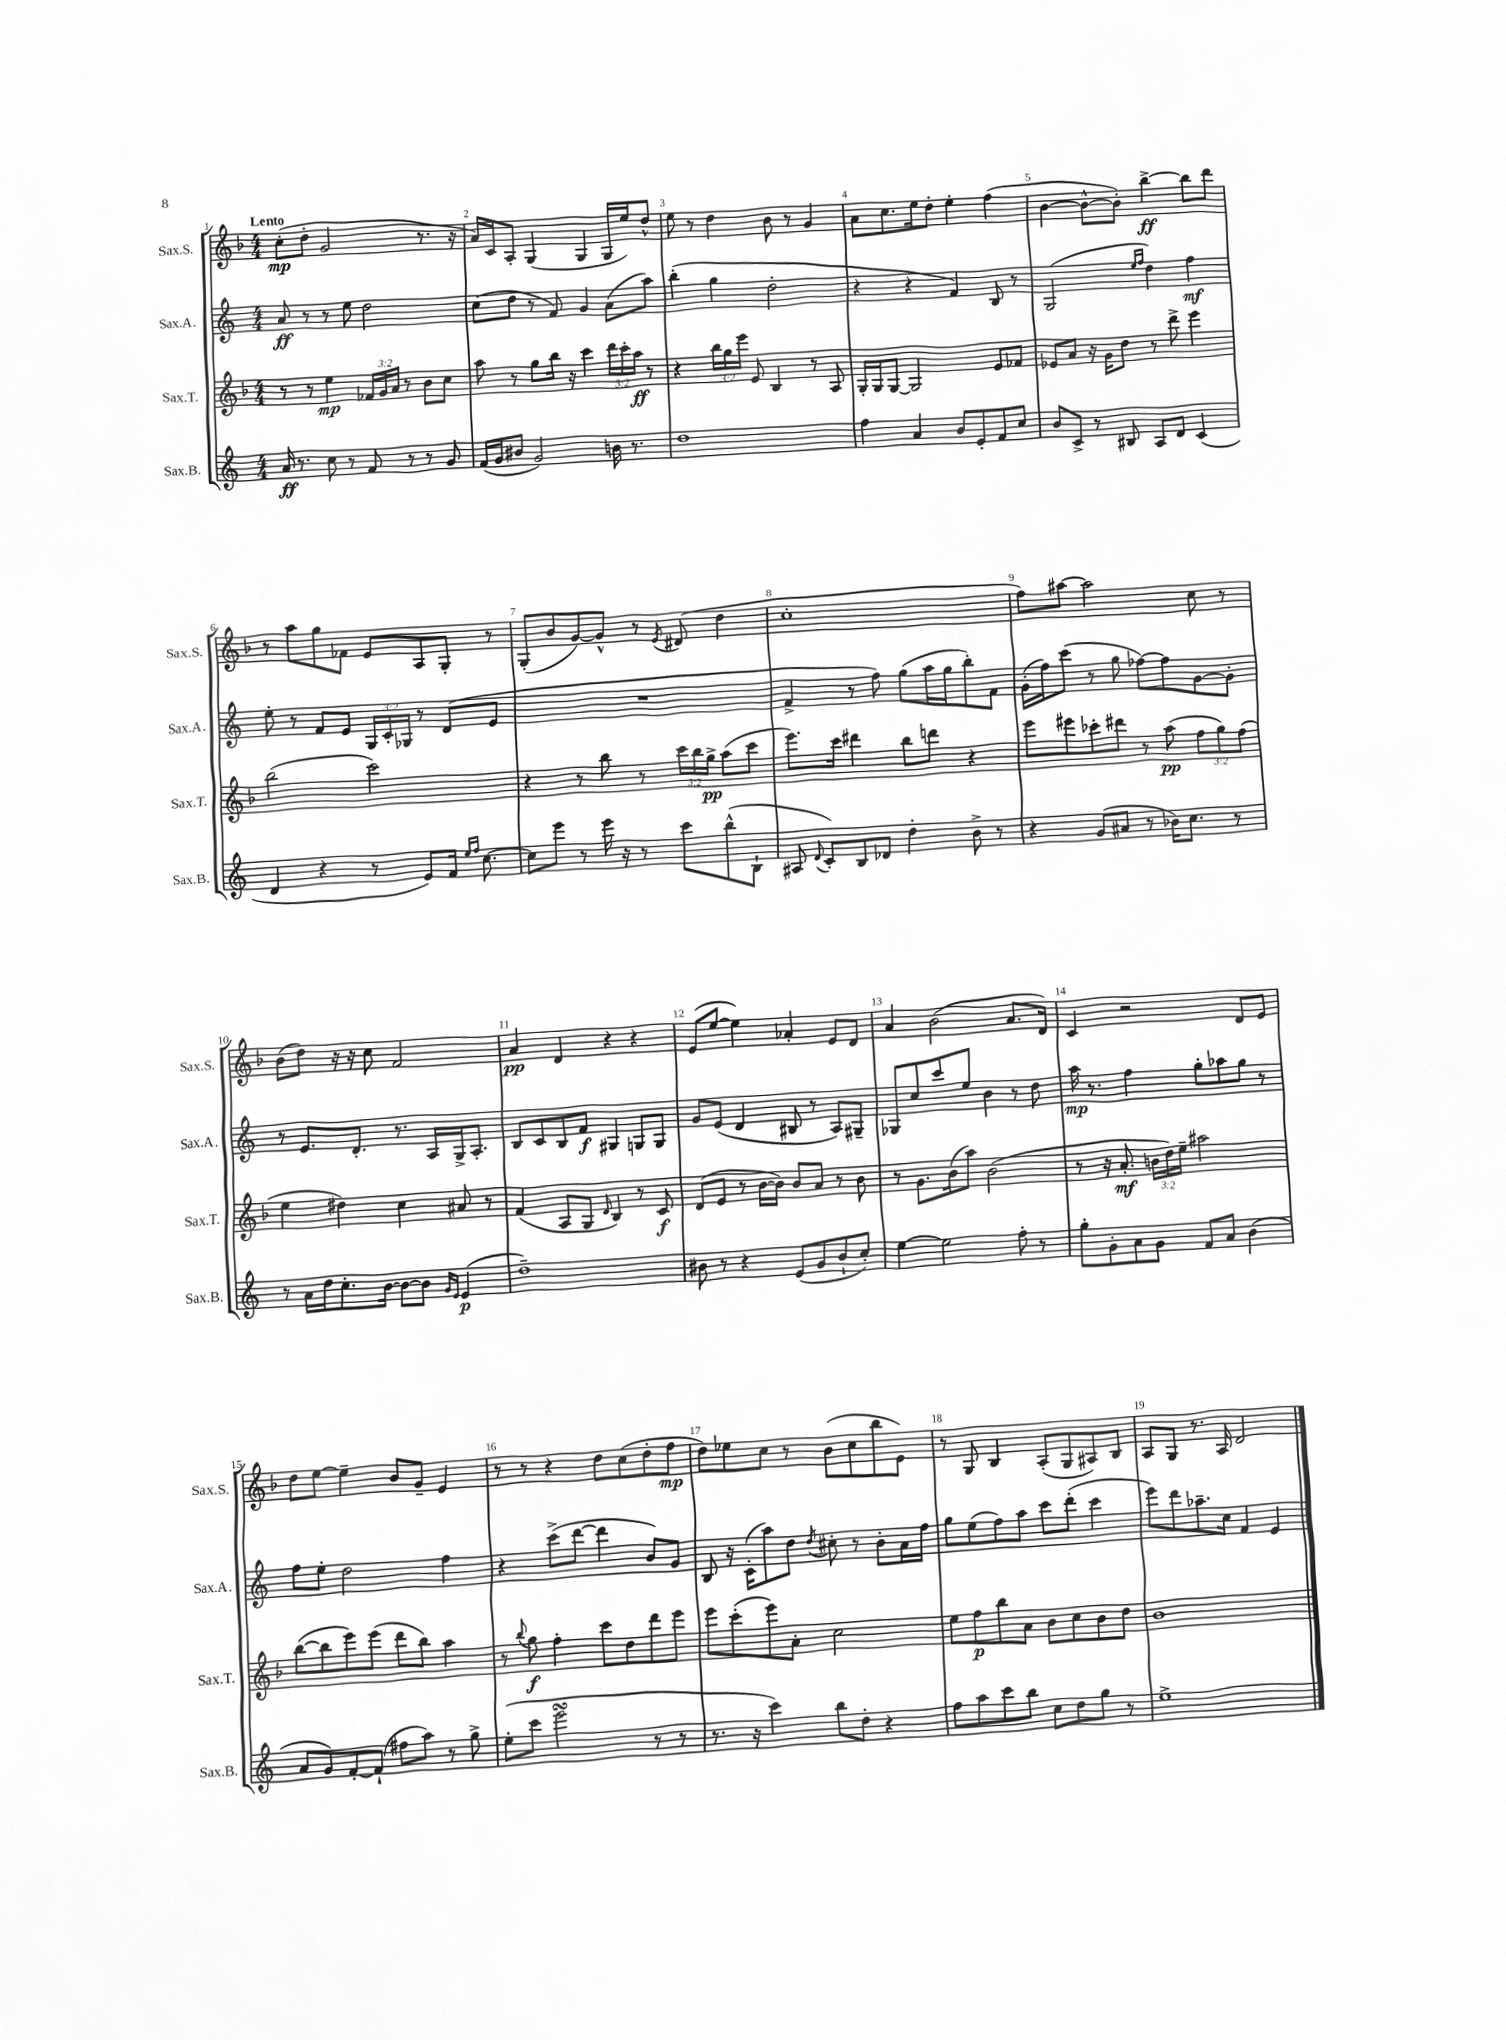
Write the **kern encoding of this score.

**kern	**kern	**kern	**kern
*staff4	*staff3	*staff2	*staff1
*clefG2	*clefG2	*clefG2	*clefG2
*k[]	*k[b-]	*k[]	*k[b-]
*M4/4	*M4/4	*M4/4	*M4/4
16a/	8r	8a/	(8cc'\L
8.r	.	.	.
.	8r	8r	8dd'\J
8cc\	4ee\	8r	2g/
8r	.	8ee\	.
8f/	24f-/LL	2dd\	.
.	24g/	.	.
.	24a/JJ	.	.
8r	8r	.	.
8r	8b-\L	.	8.r
8g/	8cc\J	.	.
.	.	.	16r
=	=	=	=
(16f/LL	8aa\	(8cc\L	16a/LL)
16g/J	.	.	16c/J
8b#/J	8r	8dd\J	8A'/J
2g/)	8gg\L	8r	(4G/
.	16bb-\Jk	8f/)	.
.	16r	.	.
.	4ccc\	4g/	4G/
16b\	24ddd\LL	(8a\L	16G/LL
.	24ccc'\	.	.
8.r	.	.	16ee/J)
.	24aa\JJ	.	.
.	8r	8aa\J)	8dd^^/J
=	=	=	=
1dd	4r	(4bb'\	8ee\
.	.	.	8r
.	24bb-\LL	4gg\	4dd\
.	24gg\	.	.
.	24eee\JJ	.	.
.	8e/	.	.
.	4B-/	2dd'\	8b-\
.	.	.	8r
.	8r	.	4g/
.	8A/	.	.
=	=	=	=
4ff\	16G'/LL	4r	8a\L
.	16G/J	.	.
.	[8G/J	.	8.cc\
4a/	2G/]	4r	.
.	.	.	16ee\k
.	.	.	8dd'\J
8b/L	.	4f/)	4ee'\
8e'/	.	.	.
8f/	8e/L	8B/	(4ff\
8cc/J	8f-/J	8r	.
=	=	=	=
8b/L	8e-/L	(2G/	[4b-\
8c^/J	8a/J	.	.
8r	16r	.	8b-^^\_L
.	16g\LK	.	.
8B#/	8dd\J	.	8b-'\]J)
.	.	16qqee/LL	.
.	.	16qqff/JJ	.
8A/L	8r	4dd\)	[4bb-^\
8d/J	8ddd^\	.	.
(4c/	4eee\	4ff\	8bb-\]L
.	.	.	8ddd\J
=	=	=	=
4d/	(2bb-\	8ee'\	8r
.	.	8r	8aa\L
4r	.	8f/L	8gg\
.	.	8e/J	8f-\J
8r	2ccc\)	24G/LL	8e/L
.	.	24c'/	.
.	.	24G-/JJ	.
8e/L)	.	8r	8A/
16f/Jk	.	(8d/L	8G'/J
16qqee/LL	.	.	.
16qqff/JJ	.	.	.
[8.cc\	.	.	.
.	.	8e/J	8r
=	=	=	=
8cc\]L	4r	1r	(8G'/L
8eee\J	.	.	8b-/
8r	8r	.	[8g/)
16eee\	8bb-\	.	8g^^/]J
16r	.	.	.
8r	8r	.	8r
.	.	.	8qe/
8ccc\L	24ccc\LL	.	(8d#/
.	24bb-\	.	.
.	24gg^\JJ	.	.
(8bb^^\	(8aa\L	.	4dd\
8B`\J	8ccc\J	.	.
=	=	=	=
8A#/	8.eee\L)	4f^/	1cc'
8qqd/	.	.	.
8c'/L)	.	.	.
.	16ccc\Jk	.	.
8B/	4ddd#\	8r	.
8d-/J	.	8ff\)	.
4dd'\	8bb-\L	(8gg\L	.
.	8ddd\J	16aa\L	.
.	.	16gg\J	.
8b^\	4r	8bb'\)	.
8r	.	8f\J	.
=	=	=	=
4r	8eee\L	(16g'\LL	8ff\L)
.	.	16ff\J)	.
.	8eee#\	(8ccc\J	[8aa#\J
(8g/L	8ccc-'\	8r	2aa#\]
8a#/J	8ddd#\J	8gg\	.
8r	8r	[8ff-\L)	.
16b-\LK)	(8aa\	8ff-\]	.
8.cc\J	.	.	.
.	12ff\L	[8g\	8cc\
.	12gg\)	.	.
8r	.	8g'\]J	8r
.	(12ff\J	.	.
=	=	=	=
8r	4ee\	8r	(8b-\L
16a\LL	.	8.e/L	8dd\J)
16dd\J	.	.	.
8.cc'\	4dd#\)	.	16r
.	.	8.d'/J	16r
.	.	.	8cc\
[16b\Jk	.	.	.
8b\_L	4cc\	8.r	2f/
8b\]J	.	.	.
.	.	16A/LL	.
16qqg/LL	.	.	.
16qqe/JJ	.	.	.
(4e/	8a#/	16G^/J	.
.	.	8.A'/J	.
.	8r	.	.
=	=	=	=
1dd~)	(4f/	8B/L	4a/
.	.	8c/	.
.	8A/L	8B/	4d/
.	8G/J	8f/J	.
.	16qqd/	.	.
.	4B-/)	4G#/	4r
.	8r	8G/L	4r
.	8c/	8G/J	.
=	=	=	=
8b#\	(8d/L	8g/L	(8e/L
8r	8e/J	(8e/J	[8ee/J
4r	8r	4d/	4ee\])
.	[16b-\LL	.	.
.	16b-\]JJ)	.	.
(8e/L	8b-/L	8B#/	4a-'/
8g/	8a/J	8r	.
8b#`/	8r	8A/L)	8e/L
8cc'/J)	8b-\	8G#~/J	8d/J
=	=	=	=
[4ee\	8r	8G-/L	4a/
.	8.g\L	8cc/	.
2ee\]	.	8ccc/	(2b-\
.	(16b-\k	.	.
.	8aa\J)	8ee/J	.
.	(2b-\	4b\	.
8ff'\	.	8r	8.a/L
8r	.	8dd\	.
.	.	.	16d/Jk)
=	=	=	=
8gg'\L	8r	16aa\	4c/
.	.	8.r	.
8g'\	16r	.	.
.	8.a'/	.	.
8a\	.	4ff\	2r
8g\J	24b\LL	.	.
.	24dd\)	.	.
.	24ee~\JJ	.	.
8f/L	2aa#\	8gg'\L	.
8a/J	.	8aa-\	.
(4b\	.	8gg\J	8d/L
.	.	8r	8e/J
=	=	=	=
8a/L	([8bb-\L	8ff\L	8dd\L
8g/)	8bb-\]	8ee'\J	[8ee\J
[8f'/	8eee\)	2dd\	4ee~\]
(8f`/]J	(8eee\J	.	.
8ff#\L	8ddd\L	.	8b-/L
8aa\J)	8bb-\J)	.	8g~/J
8r	4aa\	4ff\	4e/
8gg^\	.	.	.
=	=	=	=
(8ee'\L	8r	4r	8r
.	8qqbb-/	.	.
8ccc\J	8gg\	.	8r
2eee\	4ff'\	(8ccc^\L	4r
.	.	[8ddd\J	.
.	8ccc\L	4ddd\]	8dd\L
.	8dd\	.	(8cc\
8r	8ddd\	8b/L)	8dd'\
8r	8eee\J	8g/J	8ff\J
=	=	=	=
8.r	8eee\L	8B/	8dd\L)
.	(8ccc'\	16r	8ee-\
16r	.	(16c'\LK	.
4ccc\)	8eee\)	8aa\)	8cc\J
.	8a'\J	8dd\J	8r
.	.	8qdd/	.
8bb\L	2cc\	8cc#'\	(8b-\L
8dd'\J	.	8r	8cc\
4r	.	8b'\L	8bb-\
.	.	16a\L	8e\J)
.	.	16ff\JJ	.
=	=	=	=
8ff\L	8ee\L	8gg\L	8r
8aa\	8ff\	(8ee\	8G/
8ccc\	8bb-\	8ff\)	4B-/
8bb\J	8a\J	8aa\J	.
8cc\L	8b-\L	8ccc\L	(8A'/L
8dd\	8cc\	(8ddd'\J	8G/
8gg\J	8b-\	4ccc\	8A#/)
8r	8dd\J	.	8B-/J
=	=	=	=
1ee^	1b-	8eee\L)	8A/L
.	.	8ddd\	8G/J
.	.	8.aa-~\	8.r
.	.	16cc\Jk	16A/
.	.	4f/	2d/
.	.	4e/	.
==	==	==	==
*-	*-	*-	*-
